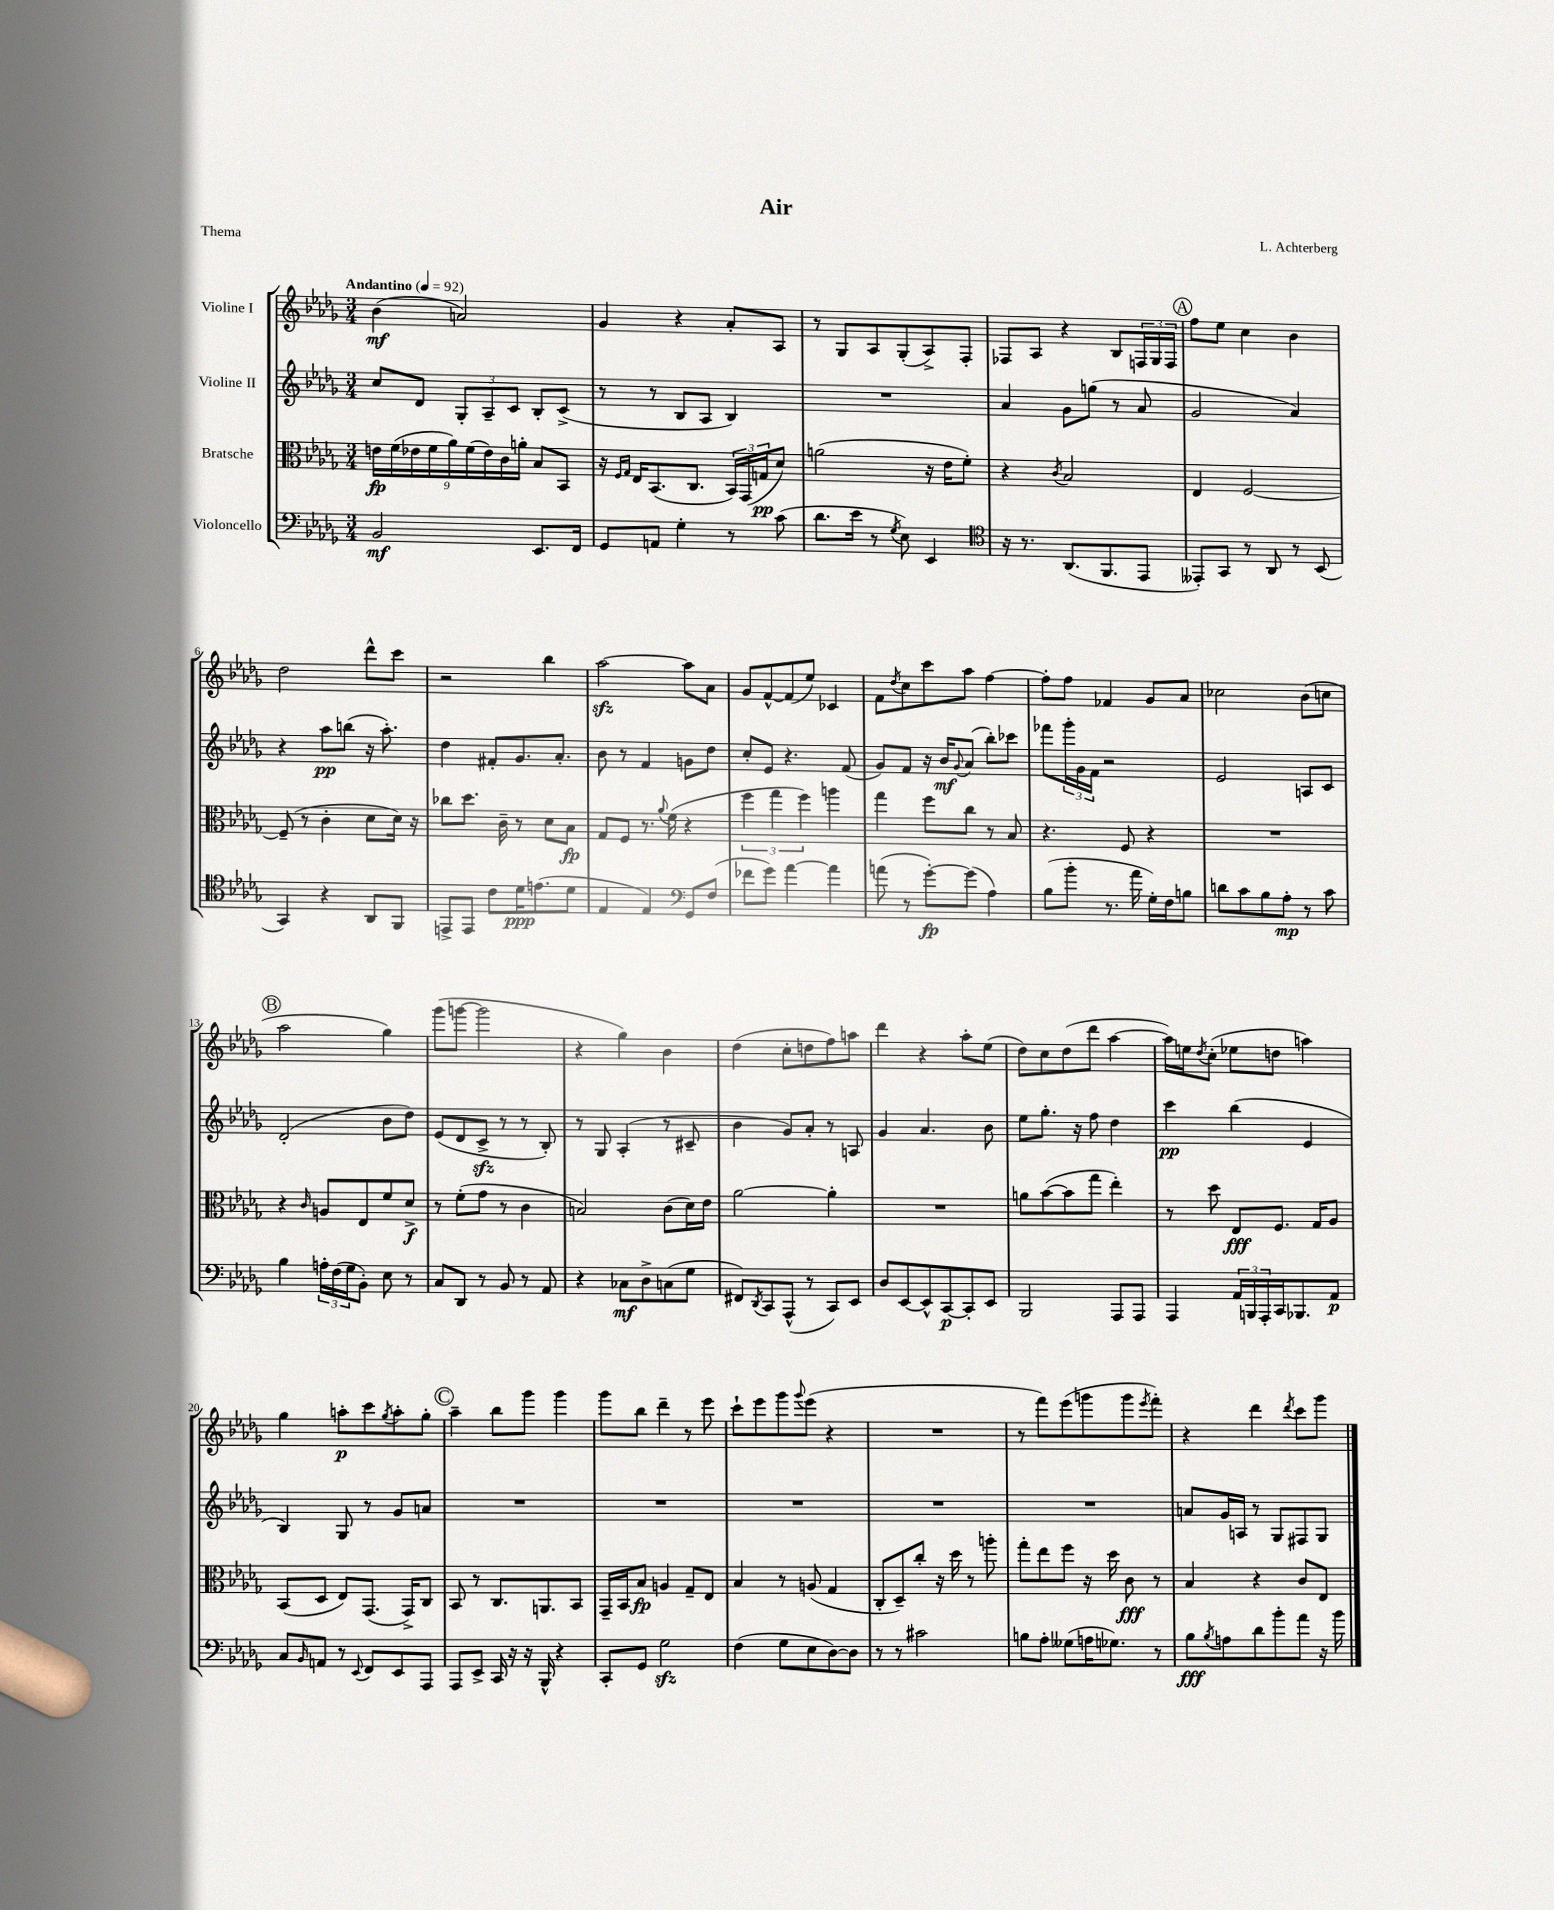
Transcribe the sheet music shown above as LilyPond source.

\header { title = "Air" composer = "L. Achterberg" piece = "Thema" }
<<
\new StaffGroup <<
\new Staff = "s0" \with { instrumentName = "Violine I" } {
    \clef treble \key des \major \numericTimeSignature \time 3/4 \tempo "Andantino" 4 = 92
    bes'4\mf( a'2) |
    ges'4 r4 aes'8-. aes8 |
    r8 ges8 aes8 ges8-.( aes8->) f8-. |
    fes8 aes8 r4 bes8 \tuplet 3/2 { f16 ges16 f16 } |
    \mark \markup { \circle "A" } f''8 ees''8 c''4 bes'4 |
    des''2 des'''8-^ c'''8 |
    r2 bes''4 |
    aes''2~\sfz aes''8 aes'8 |
    ges'8 f'8~-^ f'8( ees''8) ces'4 |
    f'8 \acciaccatura { des''8 } c''8 c'''8 aes''8 f''4~ |
    f''8-. f''8 fes'4 ges'8 aes'8 |
    ces''2 bes'8( c''8 |
    \mark \markup { \circle "B" } aes''2 ges''4) |
    ges'''8( g'''8~ g'''2 |
    r4 ges''4) bes'4 |
    des''4( c''8-. d''8 f''8) a''8 |
    des'''4 r4 aes''8-. ees''8( |
    des''8) c''8 des''8( des'''8 aes''4~ |
    aes''16) e''16 \acciaccatura { des''8 } c''8-.( ees''8 d''8 a''4) |
    ges''4 a''8-.\p c'''8 \acciaccatura { ges''8 } a''8-. ges''8-. |
    \mark \markup { \circle "C" } aes''4-- bes''8 ges'''8 ges'''4 |
    ges'''8 bes''8 des'''4-- r8 ees'''8 |
    c'''8-! ees'''8 ges'''8 \appoggiatura { ges'''8 } ees'''8( r4 |
    R2. |
    r8 f'''8) ees'''8( g'''8 g'''8 \acciaccatura { ees'''8 } f'''8-.) |
    r4 des'''4 \acciaccatura { des'''8 } c'''8 ges'''8 \bar "|." |
}
\new Staff = "s1" \with { instrumentName = "Violine II" } {
    \clef treble \key des \major \numericTimeSignature \time 3/4
    c''8 des'8 \tuplet 3/2 { ges8-. aes8-- c'8 } bes8-. c'8->( |
    r8 r8 bes8 aes8 bes4) |
    R2. |
    aes'4 ges'8 g''8( r8 aes'8 |
    \mark \markup { \circle "A" } ges'2 aes'4) |
    r4 aes''8\pp b''8( r16 aes''8.-.) |
    des''4 fis'8-. ges'8. aes'8.-. |
    bes'8 r8 f'4 g'8 des''8 |
    c''8-. ees'8 r4. f'8( |
    ges'8) f'8 r16 bes'16\mf \appoggiatura { ges'8 } aes'8( bes''8-.) ces'''8 |
    fes'''8 \tuplet 3/2 { ges'''16-. ges'16 f'16 } r2 |
    ees'2 a8 c'8 |
    \mark \markup { \circle "B" } des'2-.( bes'8 des''8) |
    ees'8( des'8 c'8->\sfz r8 r8 bes8-.) |
    r8 ges8 aes4-.( r8 cis'8-- |
    bes'4 ges'8) aes'8-. r8 a8 |
    ges'4 aes'4. bes'8 |
    ees''8 ges''8.-. r16 f''8 des''4 |
    c'''4\pp bes''4( ees'4 |
    bes4) ges8 r8 ges'8 a'8 |
    \mark \markup { \circle "C" } R2. |
    R2. |
    R2. |
    R2. |
    R2. |
    a'8 ges'16 a16 r8 ges8 fis8 ges8 \bar "|." |
}
\new Staff = "s2" \with { instrumentName = "Bratsche" } {
    \clef alto \key des \major \numericTimeSignature \time 3/4
    \tuplet 9/8 { e'16\fp f'16( ees'16 f'16 aes'16) f'16( ees'16) c'16 a'16-. } bes8 bes,8 |
    r16 \grace { f16 ges16 } ees16 bes,8.( c8. \tuplet 3/2 { bes,16) ges,16( g16\pp } des'8) |
    a'2( r16 ees'16 f'8-.) |
    r4 \acciaccatura { c'8 } bes2 |
    \mark \markup { \circle "A" } ees4 f2~ |
    f8--( r8 c'4-. des'8 des'16) r16 |
    ces''8 des''8. c'16-- r8 des'8 bes8\fp |
    ges8 f8 r8. \appoggiatura { aes'8 } f'16( r4 |
    \tuplet 3/2 { f''4 ges''4 f''4) } a''4 |
    ges''4 f''8 c''8 r8 bes8 |
    r4. f8 r4 |
    R2. |
    \mark \markup { \circle "B" } r4 \grace { c'16 } a8 ees8 f'8 des'8->\f |
    r8 f'8-.( ges'8 r8 c'4 |
    b2) c'8( des'16) ees'16 |
    aes'2~ aes'4-. |
    R2. |
    a'8 bes'8~( bes'8 ges''8 ees''4-.) |
    r8 des''8 ees8\fff f8. ges16 aes8 |
    bes,8( des8 ees8) ges,8.( ges,16->) c8 |
    \mark \markup { \circle "C" } bes,8 r8 c8. a,8. bes,8 |
    ges,16-- bes,16 bes8\fp a4 ges8-- ees8 |
    bes4 r8 a8( ges4 |
    c8-. des8--) c''8-. r16 des''16 r8 a''8-. |
    ges''8-. ees''8 f''8 r16 des''16 c'8\fff r8 |
    bes4 r4 c'8 ees8 \bar "|." |
}
\new Staff = "s3" \with { instrumentName = "Violoncello" } {
    \clef bass \key des \major \numericTimeSignature \time 3/4
    bes,2\mf ees,8. f,16 |
    ges,8 a,8 ges4-. r8 c'8( |
    des'8. ees'16 r8 \acciaccatura { ges8 } ees8) ees,4 |
    \clef tenor r16 r8. aes,8.( f,8. ees,8 |
    \mark \markup { \circle "A" } eeses,8-.) ges,8 r8 aes,8 r8 bes,8( |
    ges,4) r4 aes,8 f,8 |
    e,8-> e,8 c'8 des'16\ppp e'8.( des'8 |
    ees4 ees4) \clef bass ges,8 f8( |
    fes'8 ges'8) aes'4~ aes'4 |
    a'8( r8 ges'8~-.\fp) ges'8( aes4) |
    bes8( bes'8-. r8. aes'16 ges16-.) f16 b8 |
    d'8 c'8 bes8 aes8-.\mp r8 c'8 |
    \mark \markup { \circle "B" } bes4 \tuplet 3/2 { a16-. f16( ges16 } bes,8-.) ees8 r8 |
    c8 des,8 r8 bes,8 r8 aes,8 |
    r4 ces8\mf des8-> c8( ges8 |
    fis,8) \acciaccatura { des,8 } c,8 aes,,8-^( r8 c,8) ees,8 |
    des8 ees,8~ ees,8-^ c,8~\p c,8-. ees,8 |
    bes,,2 aes,,8 aes,,8 |
    aes,,4 \tuplet 3/2 { aes,16 b,,16 aes,,16-. } c,16 bes,,8. aes,8\p |
    c8 \grace { bes,16 } a,8 r8 \appoggiatura { ees,8 } f,8 ees,8 aes,,8 |
    \mark \markup { \circle "C" } aes,,8 ees,8-> c,16 r16 r16 bes,,16-^ r4 |
    c,8-. ges,8 ges2\sfz |
    f4( ges8 ees8 des8~) des8 |
    r8 r8 cis'2 |
    b8 aes8-. geses8( a16 ges8.) r8 |
    bes8\fff \acciaccatura { bes8 } a8 des'8 bes'8-. aes'8 r16 bes'16 \bar "|." |
}
>>
>>
